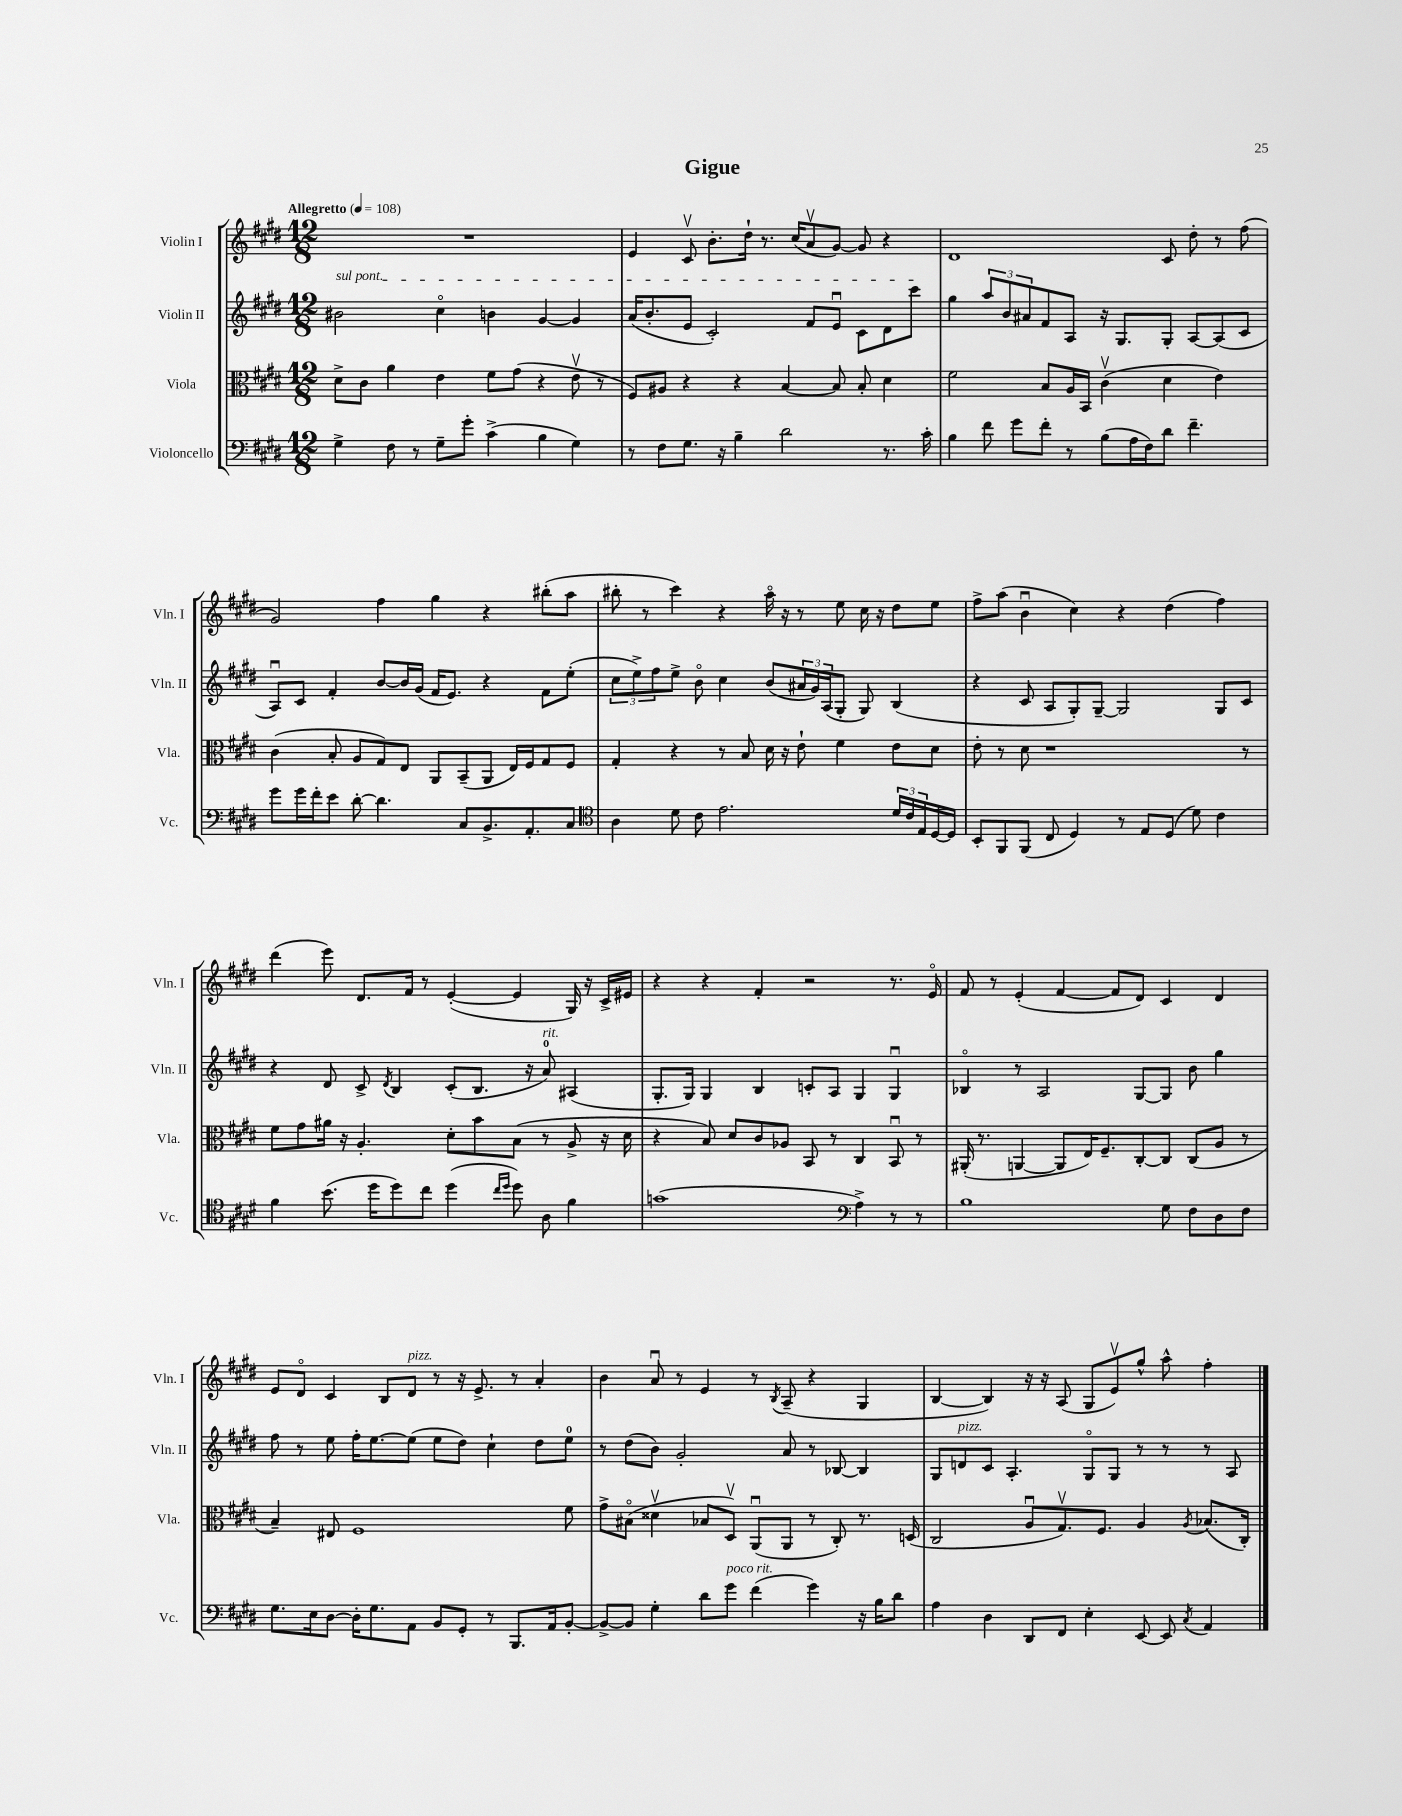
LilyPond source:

\header { title = "Gigue" }
<<
\new StaffGroup <<
\new Staff = "s0" \with { instrumentName = "Violin I" shortInstrumentName = "Vln. I" } {
    \clef treble \key e \major \numericTimeSignature \time 12/8 \tempo "Allegretto" 4 = 108
    R1. |
    e'4 cis'8\upbow b'8.-. dis''16-! r8. cis''16( a'8\upbow gis'8~) gis'8 r4 |
    dis'1 cis'8 dis''8-. r8 fis''8( |
    gis'2) fis''4 gis''4 r4 bis''8-.( a''8 |
    bis''8-. r8 cis'''4) r4 a''16\flageolet r16 r8 e''8 cis''16 r16 dis''8 e''8 |
    fis''8-> a''8( b'4\downbow cis''4) r4 dis''4( fis''4) |
    dis'''4( e'''8) dis'8. fis'16 r8 e'4~-.( e'4 gis16) r16 cis'16-> eis'16 |
    r4 r4 fis'4-. r2 r8. e'16\flageolet |
    fis'8 r8 e'4-.( fis'4~ fis'8 dis'8) cis'4 dis'4 |
    e'8 dis'8\flageolet cis'4 b8 dis'8^\markup { \italic "pizz." } r8 r16 e'8.-> r8 a'4-. |
    b'4 a'8\downbow r8 e'4 r8 \acciaccatura { b8 } a8--( r4 gis4 |
    b4~ b4) r16 r16 a8( gis8 e'8\upbow) gis''8-^ a''8-^ fis''4-. \bar "|." |
}
\new Staff = "s1" \with { instrumentName = "Violin II" shortInstrumentName = "Vln. II" } {
    \clef treble \key e \major \numericTimeSignature \time 12/8
    \once \override TextSpanner.bound-details.left.text = \markup { \italic "sul pont." } bis'2\startTextSpan cis''4\flageolet b'4 gis'4~ gis'4 |
    a'16( b'8.-. e'8 cis'2-.) fis'8 e'8\downbow cis'8 dis'8 cis'''8\stopTextSpan |
    gis''4 \tuplet 3/2 { a''8 b'8 ais'8 } fis'8 a8 r16 gis8. gis8-. a8~ a8( cis'8 |
    a8\downbow) cis'8 fis'4-. b'8~ b'16 gis'16( fis'16 e'8.) r4 fis'8 e''8-.( |
    \tuplet 3/2 { cis''8 e''8->) fis''8 } e''8-> b'8\flageolet cis''4 b'8( \tuplet 3/2 { ais'16 gis'16) a16( } gis8-. gis8) b4( |
    r4 cis'8 a8 gis8-.) gis8~-- gis2 gis8 cis'8 |
    r4 dis'8 cis'8-> \acciaccatura { dis'8 } b4 cis'8-.( b8. r16 a'8-0^\markup { \italic "rit." }) ais4( |
    gis8.-. gis16) gis4 b4 c'8-. a8 gis4 gis4\downbow |
    bes4\flageolet r8 a2 gis8~ gis8 b'8 gis''4 |
    fis''8 r8 e''8 fis''16-. e''8.~ e''8( e''8 dis''8) cis''4-! dis''8 e''8-0 |
    r8 dis''8( b'8) gis'2-. a'8 r8 bes8~ bes4 |
    gis8 d'8^\markup { \italic "pizz." } cis'8 a4.-. gis8\flageolet gis8 r8 r8 r8 a8 \bar "|." |
}
\new Staff = "s2" \with { instrumentName = "Viola" shortInstrumentName = "Vla." } {
    \clef alto \key e \major \numericTimeSignature \time 12/8
    dis'8-> cis'8 a'4 e'4 fis'8 gis'8( r4 e'8\upbow r8 |
    fis8) ais8 r4 r4 b4~ b8 b8-. dis'4 |
    fis'2 b8 a16 b,16 cis'4\upbow( dis'4 e'4) |
    cis'4( b8-. a8 gis8) e8 a,8 b,8--( a,8 e16) fis16 gis8 fis8 |
    gis4-. r4 r8 b8 dis'16 r16 e'8-! fis'4 e'8 dis'8 |
    e'8-. r8 dis'8 r1 r8 |
    fis'8 gis'8 ais'16 r16 a4.-. dis'8-. b'8 b8( r8 a8-> r16 dis'16 |
    r4 b8) dis'8 cis'8 aes8 b,8 r8 cis4 b,8\downbow r8 |
    ais,16-.( r8. a,4~ a,8 e16) fis8.-- cis8~-. cis8 cis8( a8 r8 |
    b4--) eis8 fis1 fis'8 |
    gis'8-> bis8\flageolet( disis'4\upbow bes8 dis8\upbow) a,8\downbow( a,8 r8 cis8-.) r8. d16( |
    cis2 a8\downbow gis8.\upbow) fis8. a4 \acciaccatura { a8 } bes8.( cis16-.) \bar "|." |
}
\new Staff = "s3" \with { instrumentName = "Violoncello" shortInstrumentName = "Vc." } {
    \clef bass \key e \major \numericTimeSignature \time 12/8
    gis4-> fis8 r8 gis8-- gis'8-. cis'4->( b4 gis4) |
    r8 fis8 gis8. r16 b4-- dis'2 r8. cis'16-. |
    b4 fis'8 gis'8 fis'8-. r8 b8( a16 fis16) dis'8 fis'4.-- |
    gis'8 gis'16 fis'16-. e'8 dis'8~-. dis'4. cis8 b,8.-> a,8.-. cis8 |
    \clef tenor a4 dis'8 cis'8 e'2. \tuplet 3/2 { dis'16 cis'16 e16 } dis16~ dis16 |
    b,8-. fis,8 fis,8( cis8 dis4) r8 e8 dis8( dis'8) cis'4 |
    fis'4 b'8.( dis''16 dis''8) cis''8 dis''4( \grace { cis''16 dis''16 } dis''8) a8 fis'4 |
    g'1( \clef bass a4->) r8 r8 |
    b1 gis8 fis8 dis8 fis8 |
    gis8. e16 dis8~ dis16-. gis8. a,8 b,8 gis,8-. r8 b,,8. a,16 b,8~-. |
    b,8~-> b,8 gis4-. dis'8 gis'8^\markup { \italic "poco rit." } fis'4( gis'4) r16 b16 dis'8 |
    a4 dis4 dis,8 fis,8 e4-. e,8~ e,8 \acciaccatura { cis8 } a,4 \bar "|." |
}
>>
>>
\layout { \context { \Score \remove "Bar_number_engraver" } }
